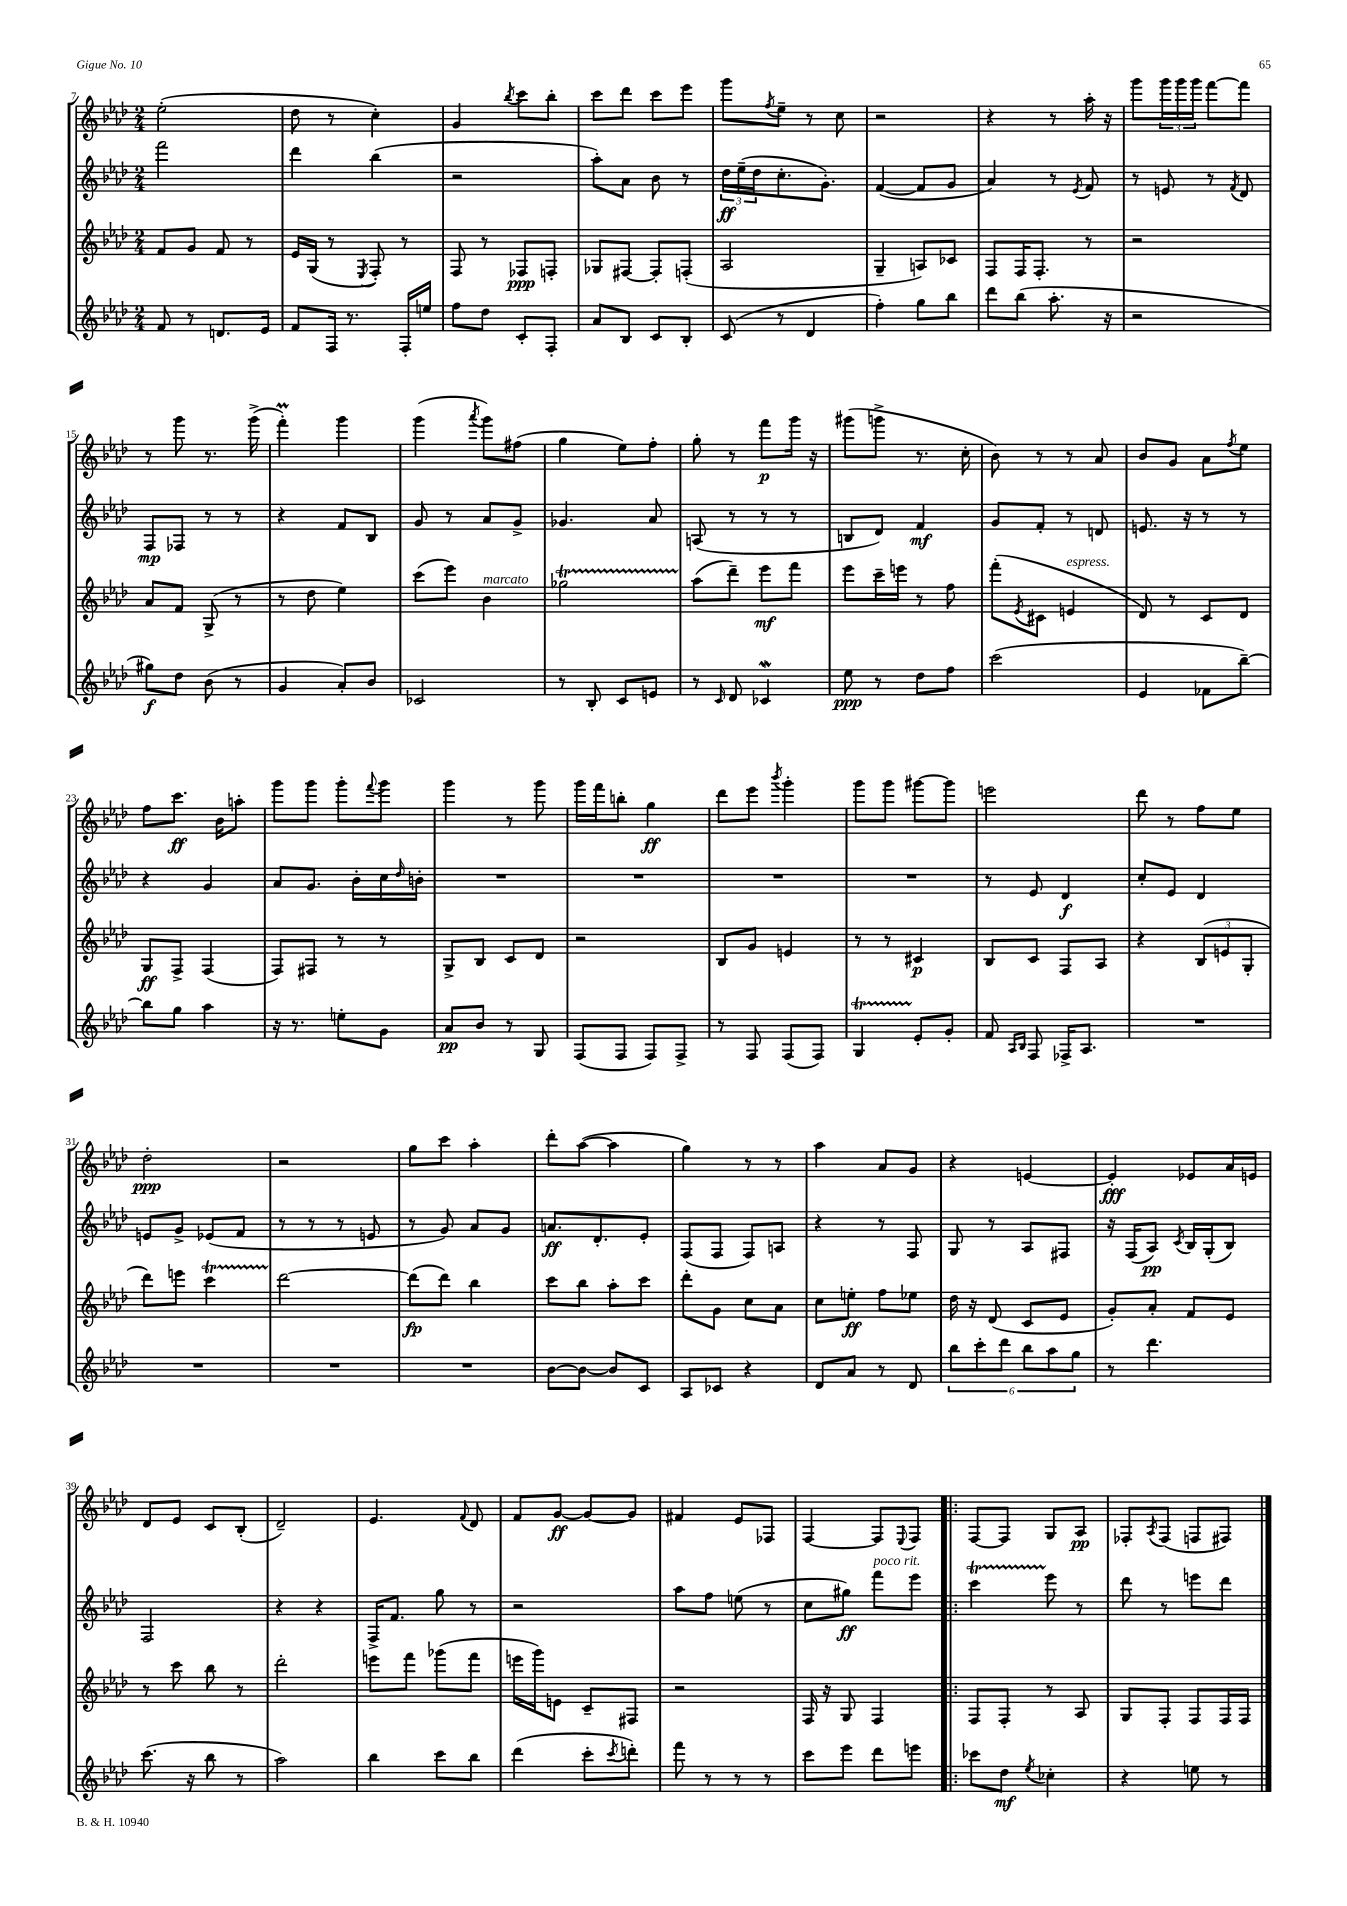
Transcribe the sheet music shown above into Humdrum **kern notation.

**kern	**kern	**kern	**kern
*staff4	*staff3	*staff2	*staff1
*clefG2	*clefG2	*clefG2	*clefG2
*k[b-e-a-d-]	*k[b-e-a-d-]	*k[b-e-a-d-]	*k[b-e-a-d-]
*M2/4	*M2/4	*M2/4	*M2/4
8f/	8f/L	2fff\	(2ee-'\
8r	8g/J	.	.
8.d/L	8f/	.	.
.	8r	.	.
16e-/Jk	.	.	.
=	=	=	=
8f/L	16e-/LL	4ddd-\	8dd-\
.	(16G/JJ	.	.
16F/Jk	8r	.	8r
8.r	.	.	.
.	8qE-/	.	.
.	8F'/)	(4bb-\	4cc'\)
16F'/LL	8r	.	.
16ee/JJ	.	.	.
=	=	=	=
8ff\L	8F/	2r	4g/
8dd-\J	8r	.	.
.	.	.	8qbb-/
8c'/L	8F-/L	.	8ccc\L
8F'/J	8F'/J	.	8bb-'\J
=	=	=	=
8a-/L	8G-/L	8aa-'\L)	8ccc\L
8B-/J	[8F#/J	8a-\J	8ddd-\J
8c/L	8F#'/]L	8b-\	8ccc\L
8B-'/J	(8F'/J	8r	8eee-\J
=	=	=	=
(8c/	2A-/	24dd-\LL	8ggg\L
.	.	(24ee-~\	.
.	.	24dd-\J	.
.	.	.	8qff/
8r	.	8.cc'\	8ee-~\J
4d-/	.	.	8r
.	.	8.g'\J)	.
.	.	.	8cc\
=	=	=	=
4ff'\)	4G~/	([4f/	2r
8gg\L	8A/L)	8f/]L	.
8bb-\J	8c-/J	8g/J	.
=	=	=	=
8ddd-\L	8F/L	4a-/)	4r
(8bb-\J	16F/K	.	.
.	8.F'/J	.	.
8.aa-'\	.	8r	8r
.	.	8qe-/	.
.	8r	8f/	16aa-'\
16r	.	.	16r
=	=	=	=
2r	2r	8r	8ggg\L
.	.	8e/	24ggg\L
.	.	.	24ggg\
.	.	.	24ggg\JJ
.	.	8r	[8fff\L
.	.	8qf/	.
.	.	8d-/	8fff\]J
=	=	=	=
8gg#\L)	8a-/L	8F/L	8r
8dd-\J	8f/J	8F-/J	8ggg\
(8b-\	(8G^/	8r	8.r
8r	8r	8r	.
.	.	.	(16ggg^\
=	=	=	=
4g/	8r	4r	4fff'\)
.	8dd-\	.	.
8a-'/L)	4ee-\)	8f/L	4ggg\
8b-/J	.	8B-/J	.
=	=	=	=
2c-/	(8ccc\L	8g/	(4ggg\
.	8eee-\J)	8r	.
.	.	.	8qaaa-/
.	4b-\	8a-/L	8ggg\L)
.	.	8g^/J	(8ff#\J
=	=	=	=
8r	2gg-\	4.g-/	4gg\
8B-'/	.	.	.
8c/L	.	.	8ee-\L)
8e/J	.	8a-/	8ff'\J
=	=	=	=
8r	(8aa-\L	(8A/	8gg'\
16qqc/	.	.	.
8d-/	8ddd-~\J)	8r	8r
4c-/	8eee-\L	8r	8fff\L
.	8fff\J	8r	16ggg\Jk
.	.	.	16r
=	=	=	=
8ee-\	8eee-\L	8B/L	(8ggg#\L
8r	16ccc~\L	8d-/J)	8ggg^\J
.	16eee\JJ	.	.
8dd-\L	8r	4f/	8.r
8ff\J	8ff\	.	.
.	.	.	16cc'\
=	=	=	=
(2ccc\	(8fff'\L	8g/L	8b-\)
.	8qe-/	.	.
.	8c#\J	8f'/J	8r
.	4e/	8r	8r
.	.	8d/	8a-/
=	=	=	=
4e-/	8d-/)	8.e/	8b-/L
.	8r	.	8g/J
.	.	16r	.
8f-\L	8c/L	8r	8a-\L
.	.	.	8qff/
[8bb-~\J)	8d-/J	8r	8ee-\J
=	=	=	=
8bb-\]L	8G/L	4r	8ff\L
8gg\J	8F^/J	.	8.ccc\J
4aa-\	(4F/	4g/	.
.	.	.	16b-\LK
.	.	.	8aa'\J
=	=	=	=
16r	8F/L)	8a-/L	8ggg\L
8.r	.	.	.
.	8F#/J	8.g/J	8ggg\J
8ee'\L	8r	.	8ggg'\L
.	.	16b-'\LL	.
.	.	.	8qqfff/
8g\J	8r	16cc\	8ggg\J
.	.	16qqdd-/	.
.	.	16b'\JJ	.
=	=	=	=
8a-/L	8G^/L	2r	4ggg\
8b-/J	8B-/J	.	.
8r	8c/L	.	8r
8G/	8d-/J	.	8ggg\
=	=	=	=
(8F/L	2r	2r	16ggg\LL
.	.	.	16fff\J
8F/J	.	.	8bb'\J
8F/L)	.	.	4gg\
8F^/J	.	.	.
=	=	=	=
8r	8B-/L	2r	8ddd-\L
8F/	8g/J	.	8eee-\J
.	.	.	8qbbb-/
(8F/L	4e/	.	4ggg'\
8F/J)	.	.	.
=	=	=	=
4G/	8r	2r	8ggg\L
.	8r	.	8ggg\J
8e-'/L	4c#/	.	[8ggg#\L
8g'/J	.	.	8ggg#\]J
=	=	=	=
8f/	8B-/L	8r	2eee\
16qqA-/LL	.	.	.
16qqB-/JJ	.	.	.
8F/	8c/J	8e-/	.
16F-^/LK	8F/L	4d-/	.
8.A-/J	.	.	.
.	8A-/J	.	.
=	=	=	=
2r	4r	8cc'/L	8ddd-\
.	.	8e-/J	8r
.	(12B-/L	4d-/	8ff\L
.	12e/	.	.
.	.	.	8ee-\J
.	12G'/J	.	.
=	=	=	=
2r	8ddd-\L)	8e/L	2dd-'\
.	8eee\J	8g^/J	.
.	4ccc\	(8e-/L	.
.	.	8f/J	.
=	=	=	=
2r	[2ddd-\	8r	2r
.	.	8r	.
.	.	8r	.
.	.	8e/	.
=	=	=	=
2r	(8ddd-\]L	8r	8gg\L
.	8ddd-\J)	8g/)	8ccc\J
.	4bb-\	8a-/L	4aa-'\
.	.	8g/J	.
=	=	=	=
[8b-\L	8ccc\L	8.a/L	8ddd-'\L
8b-\_J	8bb-\J	.	([8aa-\J
.	.	8.d-'/	.
8b-/]L	8aa-'\L	.	4aa-\]
8c/J	8ccc\J	8e-'/J	.
=	=	=	=
8A-/L	8ddd-'\L	(8F/L	4gg\)
8c-/J	8g\J	8F/J	.
4r	8cc\L	8F/L)	8r
.	8a-\J	8A/J	8r
=	=	=	=
8d-/L	8cc\L	4r	4aa-\
8a-/J	8ee'\J	.	.
8r	8ff\L	8r	8a-/L
8d-/	8ee-\J	8F/	8g/J
=	=	=	=
12bb-\L	16dd-\	8G/	4r
.	16r	.	.
12ccc'\	.	.	.
.	(8d-/	8r	.
12ddd-\J	.	.	.
12bb-\L	8c/L	8A-/L	[4e/
12aa-\	.	.	.
.	8e-/J	8F#/J	.
12gg\J	.	.	.
=	=	=	=
8r	8g'/L)	16r	4e'/]
.	.	(16F/LK	.
4.ddd-\	8a-'/J	8A-/J)	.
.	.	8qc/	.
.	8f/L	16B-/LL	8e-/L
.	.	(16G'/J	.
.	8e-/J	8B-/J)	16a-/L
.	.	.	16e/JJ
=	=	=	=
(8.ccc\	8r	2F/	8d-/L
.	8ccc\	.	8e-/J
16r	.	.	.
8bb-\	8bb-\	.	8c/L
8r	8r	.	(8B-'/J
=	=	=	=
2aa-\)	2ddd-'\	4r	2d-~/)
.	.	4r	.
=	=	=	=
4bb-\	8eee\L	16F^/LK	4.e-/
.	.	8.f/J	.
.	8fff\J	.	.
8ccc\L	(8ggg-\L	8gg\	.
.	.	.	8qqf/
8bb-\J	8fff\J	8r	8d-/
=	=	=	=
(4ddd-\	16eee\LL	2r	8f/L
.	16ggg\J)	.	.
.	8e\J	.	[8g/J
8ccc'\L	8c~/L	.	8g/_L
8qccc/	.	.	.
8ddd'\J)	8F#/J	.	8g/]J
=	=	=	=
8fff\	2r	8aa-\L	4f#/
8r	.	8ff\J	.
8r	.	(8ee\	8e-/L
8r	.	8r	8F-/J
=	=	=	=
8ccc\L	16F/	8cc\L	[4F/
.	16r	.	.
8eee-\J	8G/	8gg#\J)	.
8ddd-\L	4F/	8fff\L	8F/]L
.	.	.	8qqE-/
8eee\J	.	8eee-\J	8F/J
=!|:	=!|:	=!|:	=!|:
8ccc-\L	8F/L	4ccc\	[8F/L
8dd-\J	8F'/J	.	8F/]J
8qee-/	.	.	.
4cc-'\	8r	8eee-\	8G/L
.	8A-/	8r	8A-/J
=	=	=	=
4r	8G/L	8ddd-\	8F-'/L
.	.	.	8qA-/
.	8F'/J	8r	(8F-/J
8ee\	8F/L	8eee\L	8F/L
8r	16F/L	8ddd-\J	8F#/J)
.	16F/JJ	.	.
==	==	==	==
*-	*-	*-	*-
